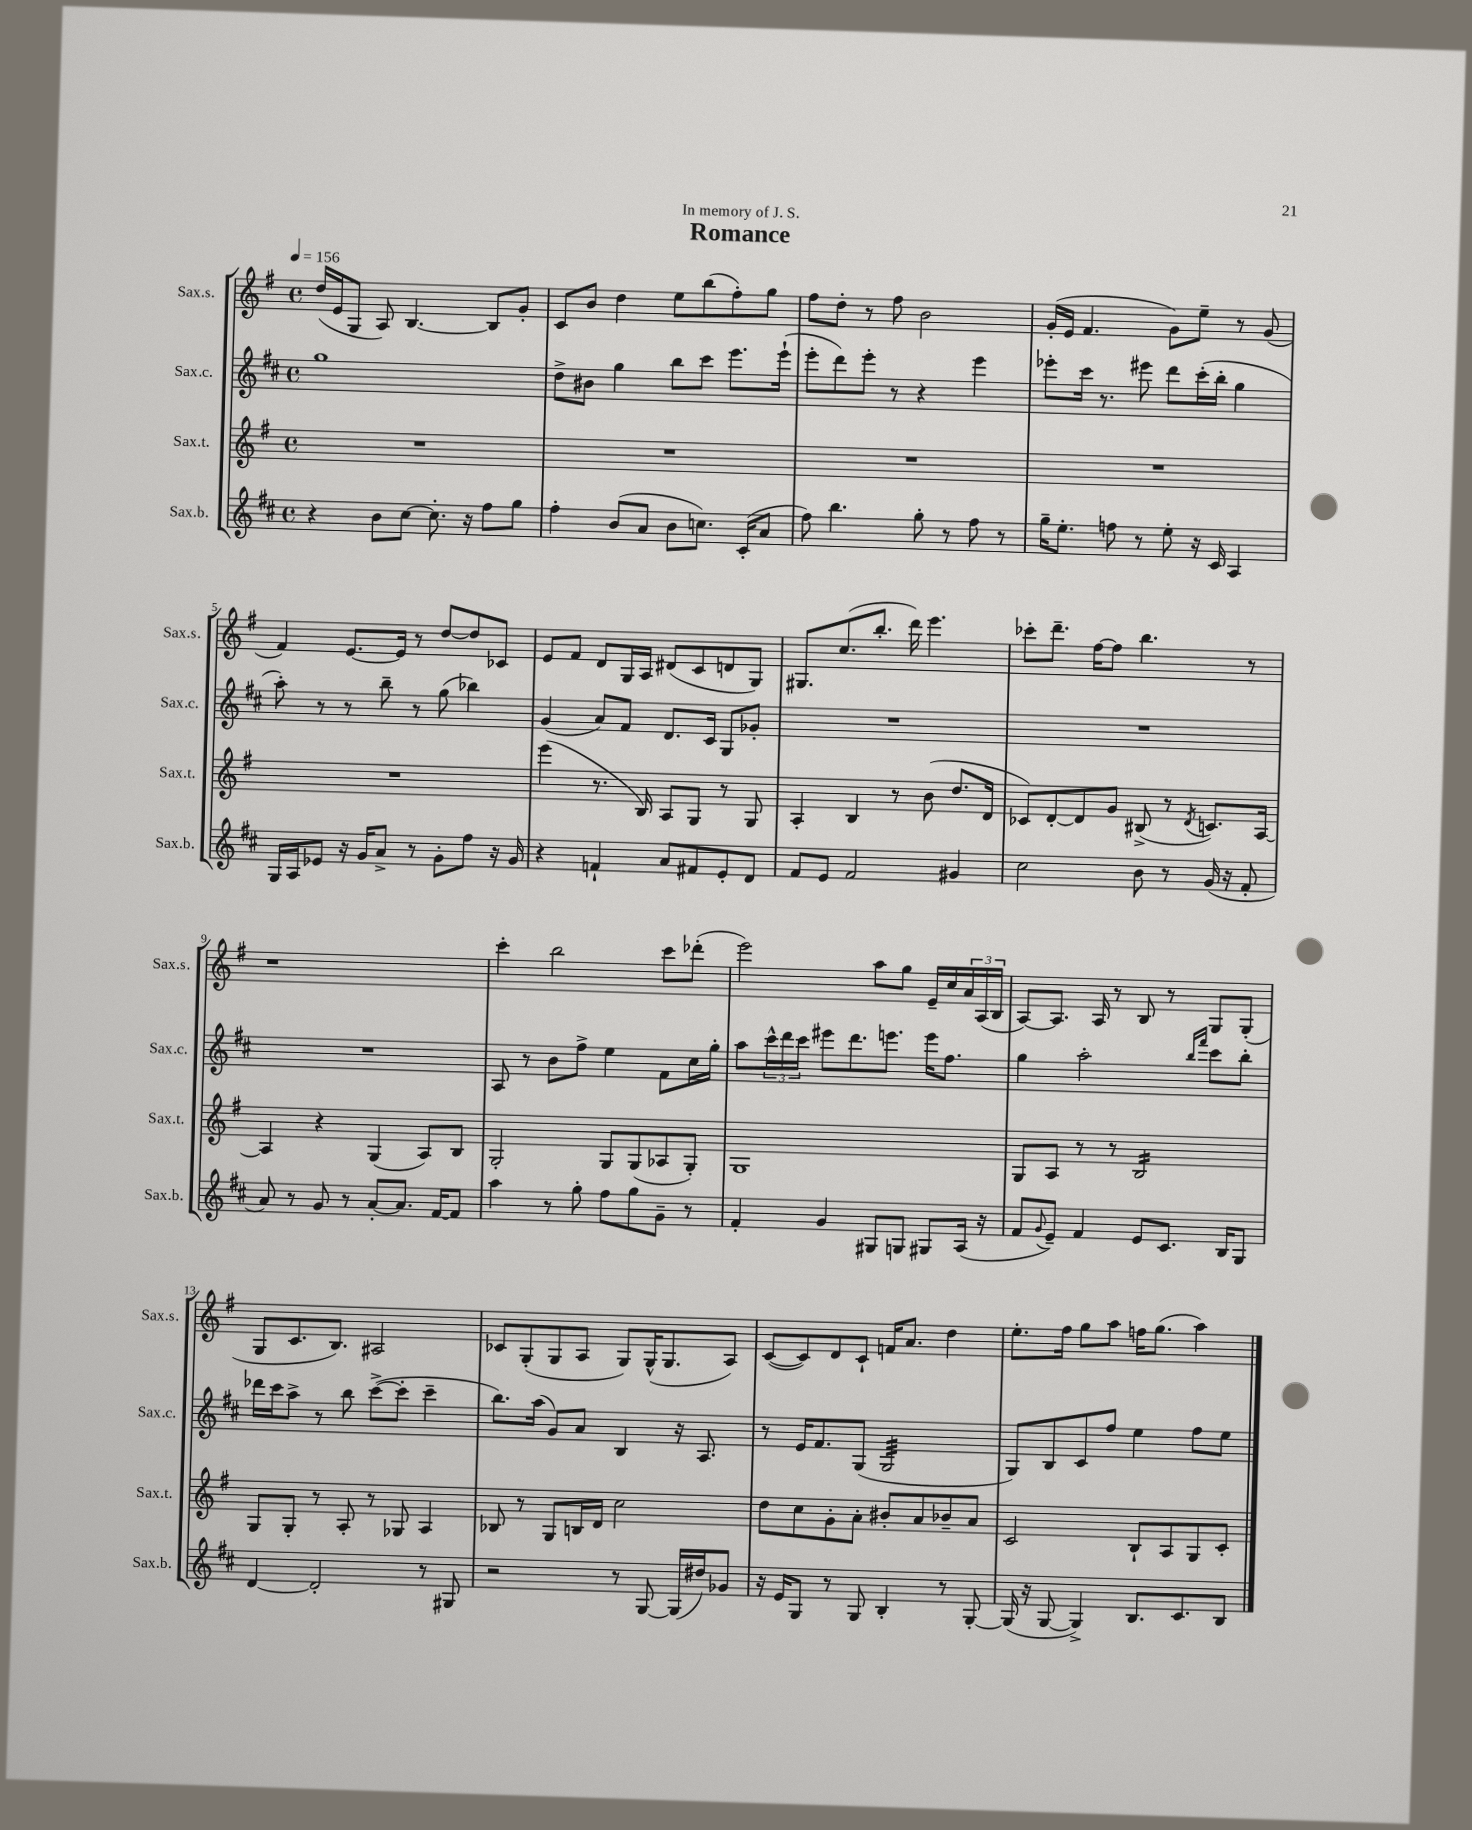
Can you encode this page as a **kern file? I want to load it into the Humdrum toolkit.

**kern	**kern	**kern	**kern
*part4	*part3	*part2	*part1
*staff4	*staff3	*staff2	*staff1
*I"Sax.b.	*I"Sax.t.	*I"Sax.c.	*I"Sax.s.
*I'Sax.b.	*I'Sax.t.	*I'Sax.c.	*I'Sax.s.
*clefG2	*clefG2	*clefG2	*clefG2
*k[f#c#]	*k[f#]	*k[f#c#]	*k[f#]
*M4/4	*M4/4	*M4/4	*M4/4
*met(c)	*met(c)	*met(c)	*met(c)
*MM156	*MM156	*MM156	*MM156
=1	=1	=1	=1
4r	1r	1gg	(16dd/LL
.	.	.	16e/J
.	.	.	8G/J
8b\L	.	.	8A/)
[8cc#\J	.	.	[4.B/
8.cc#'\]	.	.	.
16r	.	.	.
8ff#\L	.	.	8B/L]
8gg\J	.	.	8g'/J
=2	=2	=2	=2
4ff#'\	1r	8dd^\L	8c/L
.	.	8b#X\J	8b/J
(8b/L	.	4gg\	4dd\
8a/J	.	.	.
8b\L	.	8bb\L	8ee\L
8.ccn\J)	.	8ccc#\J	(8bb\
.	.	8.eee\L	8ff#'\)
(16c#'/KL	.	.	.
8a/J	.	.	8gg\J
.	.	(16eee`\Jk	.
=3	=3	=3	=3
8ff#\)	1r	8eee'\L	8ff#\L
4.bb\	.	8ddd\)	8dd'\J
.	.	8eee'\J	8r
.	.	8r	8ff#\
8gg'\	.	4r	2b\
8r	.	.	.
8ff#\	.	4eee\	.
8r	.	.	.
=4	=4	=4	=4
16gg~\KL	1r	8eee-X'\L	(16g'/LL
8.ee'\J	.	.	16e/JJ
.	.	16ccc#\Jk	4.f#/
.	.	8.r	.
8ffn\	.	.	.
8r	.	8eee#X\	.
8ee'\	.	8ddd\L	8g\L)
16r	.	(16ccc#'\L	8ee~\J
16c#/	.	16bb'\JJ	.
4A/	.	4gg\	8r
.	.	.	(8g/
!!LO:LB:g=z
=5	=5	=5	=5
16G/LL	1r	8aa'\)	4f#/)
16A/J	.	.	.
8e-X/J	.	8r	.
16r	.	8r	[8.e/L
16g/KL	.	.	.
8a^/J	.	8bb~\	.
.	.	.	16e/Jk]
8r	.	8r	8r
8g'\L	.	(8gg\	[8dd/L
8ff#\J	.	4bb-X\)	8dd/]
16r	.	.	8c-X/J
16g/	.	.	.
=6	=6	=6	=6
4r	(4eee\	(4g/	8e/L
.	.	.	8f#/J
4fn`/	8.r	8a/L)	8d/L
.	.	8f#/J	16G/L
.	16B/)	.	16A/JJ
8a/L	8A/L	8.d/L	(8d#X/L
8f#X/	8G/J	.	8c/
.	.	16c#/Jk	.
8e'/	8r	8G/L	8dn/
8d/J	8G/	8g-X'/J	8G/J)
=7	=7	=7	=7
8f#/L	4A'/	1r	8.G#X/L
8e/J	.	.	.
.	.	.	(8.cc/
2f#/	4B/	.	.
.	.	.	8.bb'/J
.	8r	.	.
.	.	.	16ddd\)
.	(8b\	.	4.eee\
4g#X/	8.dd/L	.	.
.	16d/Jk	.	.
=8	=8	=8	=8
2cc#\	8c-X/L)	1r	8ccc-X'\L
.	[8d'/	.	8.ddd~\J
.	8d/]	.	.
.	.	.	[16ff#\KL
.	8g/J	.	8ff#\J]
8b\	(8B#X^/	.	4.bb\
8r	8r	.	.
.	8qd/	.	.
(16g/	8.cn/L)	.	.
16r	.	.	.
8f#'/	.	.	8r
.	[16A/Jk	.	.
!!LO:LB:g=z
=9	=9	=9	=9
8a/)	4A/]	1r	1r
8r	.	.	.
8g/	4r	.	.
8r	.	.	.
[8a'/L	(4G/	.	.
8.a/J]	.	.	.
.	8A/L)	.	.
[16f#/KL	.	.	.
8f#/J]	8B/J	.	.
=10	=10	=10	=10
4aa\	2G'/	8A/	4ccc'\
.	.	8r	.
8r	.	8b\L	2bb\
8gg'\	.	8ff#^\J	.
8ff#\L	8G/L	4ee\	.
8gg\	(8G/	.	.
8g~\J	8A-X/	8f#\L	8ccc\L
8r	8G'/J)	16cc#\L	(8ddd-X'\J
.	.	16gg'\JJ	.
=11	=11	=11	=11
4f#'/	1G	8aa\L	2eee\)
.	.	24ccc#^^\L	.
.	.	24ddd\	.
.	.	24ccc#\JJ	.
4g/	.	8eee#X\L	.
.	.	8.ddd\	.
8G#X/L	.	.	8aa\L
.	.	8.eeen\J	.
8Gn/J	.	.	8gg\J
8G#X/L	.	16eee\KL	16e~/LL
.	.	8.ff#\J	16cc/
(16A/Jk	.	.	24a/
.	.	.	(24A/
16r	.	.	.
.	.	.	24B/JJ
=12	=12	=12	=12
8f#/L	8G/L	4gg\	[8A/L)
8qqg/	.	.	.
8e~/J)	8A/J	.	8.A/J]
4f#/	8r	2aa'\	.
.	.	.	16A/
.	8r	.	8r
*	*tremolo	*	*
8e/L	16B/LL	.	8B/
.	16B/	.	.
8.c#/J	16B/	.	8r
.	16B/	.	.
.	.	16qqbb/LL	.
.	.	16qqfff#/JJ	.
.	16B/	8ccc#\L	8G/L
16B/KL	16B/	.	.
8G/J	16B/	8bb'\J	(8G'/J
.	16B/JJ	.	.
*	*Xtremolo	*	*
!!LO:LB:g=z
=13	=13	=13	=13
[4d/	8G/L	16ddd-X\LL	8G/L
.	.	16ccc#\J	.
.	8G'/J	8aa^\J	8.c/
2d'/]	8r	8r	.
.	.	.	8.B/J)
.	8A'/	8bb\	.
.	8r	([8ccc#^\L	2A#X/
.	8G-X/	8ccc#'\J]	.
8r	4A/	4ccc#~\	.
8G#X/	.	.	.
=14	=14	=14	=14
2r	8B-X/	8.bb\L)	8c-X/L
.	8r	.	(8G'/
.	.	(16aa\Jk	.
.	8G/L	8g/L)	8G/
.	16Bn/L	8a/J	8A/J
.	16d/JJ	.	.
8r	2cc\	4B/	8G/L)
[8G/	.	.	(16G^^/K
.	.	.	8.G/
(16G/LL]	.	16r	.
16dd#X/J)	.	8.A/	.
8g-X/J	.	.	8A/J)
=15	=15	=15	=15
16r	8dd\L	8r	([8c/L
16e/KL	.	.	.
8G/J	8cc\	16e/KL	8c/])
.	.	8.f#/	.
8r	8g'\	.	8d/
8G/	8a'\J	(8G/J	8c`/J
*	*	*tremolo	*
4B'/	8b#X'/L	32G/LLL	16fn/KL
.	.	32G/	.
.	.	32G/	8.a/J
.	.	32G/	.
.	8a/	32G/	.
.	.	32G/	.
.	.	32G/	.
.	.	32G/	.
8r	8b-X~/	32G/	4dd\
.	.	32G/	.
.	.	32G/	.
.	.	32G/	.
[8G'/	8a/J	32G/	.
.	.	32G/	.
.	.	32G/	.
.	.	32G/JJJ	.
*	*	*Xtremolo	*
=16	=16	=16	=16
(16G/]	2c/	8G/L)	8.ee'\L
16r	.	.	.
[8G/	.	8B/	.
.	.	.	16ff#\Jk
4G^/])	.	8c#/	8gg\L
.	.	8ff#/J	8aa\J
8.B/L	8B`/L	4ee\	16ffn\KL
.	.	.	(8.gg\J
.	8A/	.	.
8.c#/	.	.	.
.	8G/	8ff#\L	4aa\)
8B/J	8c'/J	8ee\J	.
==	==	==	==
*-	*-	*-	*-
